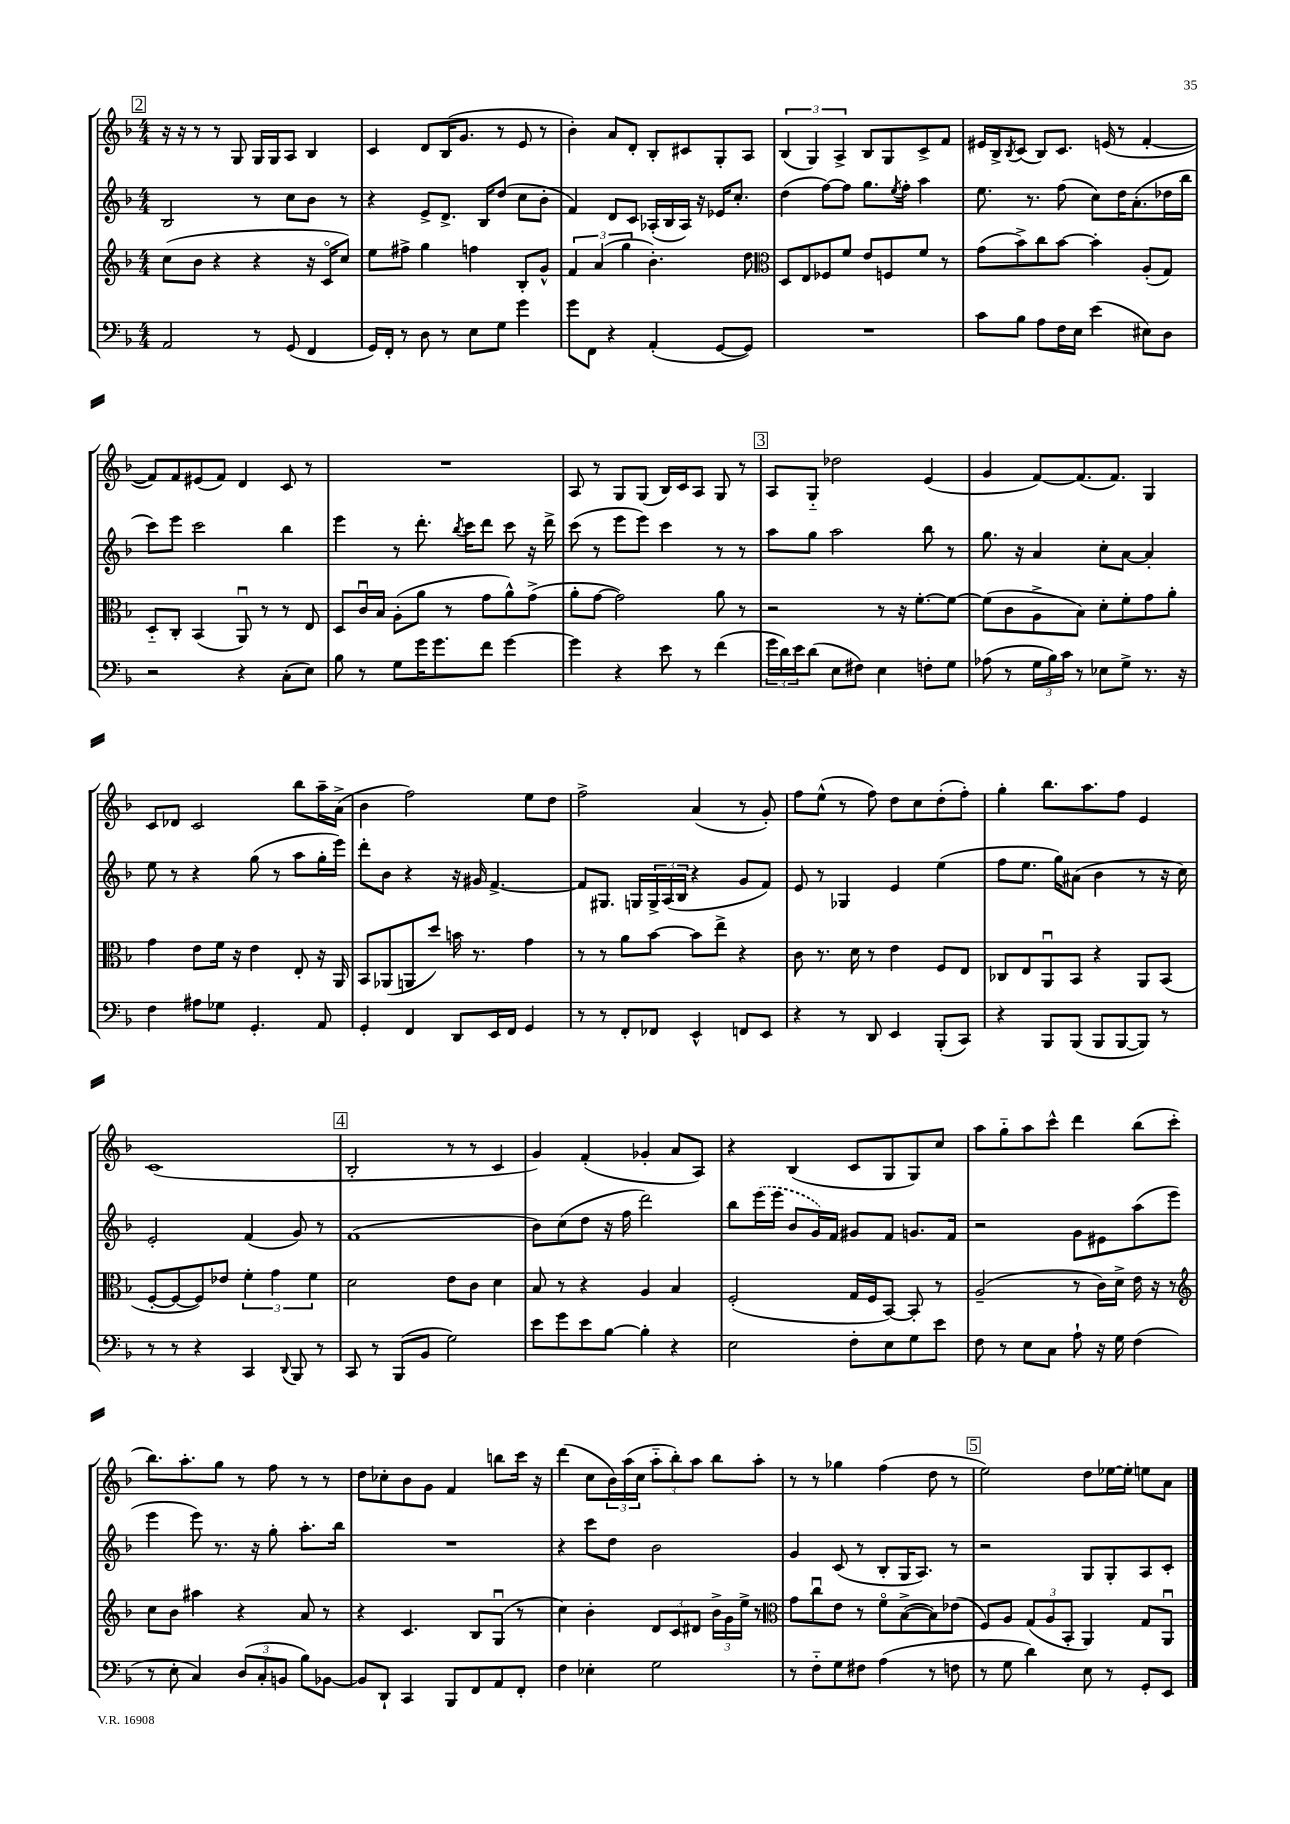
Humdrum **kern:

**kern	**kern	**kern	**kern
*staff4	*staff3	*staff2	*staff1
*clefF4	*clefG2	*clefG2	*clefG2
*k[b-]	*k[b-]	*k[b-]	*k[b-]
*M4/4	*M4/4	*M4/4	*M4/4
2AA	(8cc	2B-	16r
.	.	.	16r
.	8b-	.	8r
.	4r	.	8r
.	.	.	8G
8r	4r	8r	16G
.	.	.	16G
(8GG	.	8cc	8A
4FF	16r	8b-	4B-
.	16co	.	.
.	8cc)	8r	.
=	=	=	=
16GG)	8ee	4r	4c
16FF'	.	.	.
8r	8ff#^	.	.
8D	4gg	8e^	8d
8r	.	8.d^	(16B-
.	.	.	8.g
8E	4ff	.	.
.	.	16B-	.
8G	.	(8dd	8r
4g	8B-'	8cc	8e
.	8g^^	8b-'	8r
=	=	=	=
8g	6f	4f)	4b-')
8FF	.	.	.
.	(6a	.	.
4r	.	8d	8a
.	6gg	.	.
.	.	8c	8d'
(4AA'	4.b-')	(16A-'	8B-'
.	.	16B-	.
.	.	16A-)	8c#
.	.	16r	.
[8GG	.	16e-	8G'
.	.	8.cc'	.
8GG])	8dd	.	8A
=	=	=	=
*	*clefC3	*	*
1r	8D	(4dd	(6B-
.	8E	.	.
.	.	.	6G)
.	8F-	[8ff)	.
.	.	.	6A^
.	8f	8ff]	.
.	8e	8.gg	8B-
.	8F	.	8G
.	.	8qee	.
.	.	16ff'	.
.	8f	4aa	8c^
.	8r	.	8f
=	=	=	=
8c	(8g	8.ee	16e#
.	.	.	16B-^
.	.	.	8qB-
8B-	8b-^)	.	(8c
.	.	8.r	.
8A	8cc	.	8B-)
16F	[8b-	(8ff	8.c
16E	.	.	.
(4e	4b-']	8cc)	.
.	.	.	(16e
.	.	16dd	8r
.	.	(8.a'	.
8E#)	(8A'	.	[4f'
8D	8G)	16dd-	.
.	.	16bb-	.
=	=	=	=
2r	8D'~	8ccc)	8f])
.	8C'	8eee	8f
.	(4BB-	2ccc	(8e#
.	.	.	8f)
4r	8AAu)	.	4d
.	8r	.	.
(8C'	8r	4bb-	8c
8E)	8E	.	8r
=	=	=	=
8B-	8D	4eee	1r
8r	16cu	.	.
.	16B-	.	.
8G	(8A'	8r	.
16g	8a	8.ddd'	.
8.g	.	.	.
.	8r	.	.
.	.	8qbb-	.
.	.	16ccc	.
8f	8g	8ddd	.
[4g	8a^^)	8ccc	.
.	(8g^	16r	.
.	.	16ddd^	.
=	=	=	=
4g]	8a'	(8ccc	8A
.	[8g	8r	8r
4r	2g])	8eee	8G
.	.	8eee)	(8G
8e	.	4ccc	16B-)
.	.	.	16c
8r	.	.	8A
(4f	8a	8r	8G
.	8r	8r	8r
=	=	=	=
24g	2r	8aa	8A
24d)	.	.	.
24e	.	.	.
(8d	.	8gg	8G'~
8E	.	2aa	2dd-
8F#)	.	.	.
4E	8r	.	.
.	16r	.	.
.	[8.f'	.	.
8F'	.	8bb-	(4e
8G	8f_	8r	.
=	=	=	=
(8A-	(8f]	8.gg	4g
8r	8c	.	.
.	.	16r	.
24G	8A^	4a	[8f)
24B-)	.	.	.
24c	.	.	.
8r	8B-)	.	(8.f]
8E-	8d'	8cc'	.
.	.	.	8.f)
8G^	8f'	[8a	.
8.r	8g	4a']	4G
.	8a'	.	.
16r	.	.	.
=	=	=	=
4F	4g	8ee	8c
.	.	8r	8d-
8A#	8e	4r	2c
8G-	16f	.	.
.	16r	.	.
4.GG'	4e	(8gg	.
.	.	8r	.
.	8E'	8aa	8bb-
8AA	16r	16gg'	16aa~
.	16AA	16eee)	(16a^
=	=	=	=
4GG'	8BB-	8ddd'	4b-
.	(8AA-	8b-	.
4FF	8AA	4r	2ff)
.	8dd)	.	.
8DD	16b	16r	.
.	8.r	16g#	.
16EE	.	[4.f^	.
16FF	.	.	.
4GG	4g	.	8ee
.	.	.	8dd
=	=	=	=
8r	8r	8f]	2ff^
8r	8r	8.G#	.
8FF'	8a	.	.
.	.	16G	.
8FF-	[8b-	24G^	.
.	.	(24A	.
.	.	24B-	.
4EE^^	8b-]	4r	(4a
.	8ee^	.	.
8FF	4r	8g	8r
8EE	.	8f)	8g')
=	=	=	=
4r	8c	8e	8ff
.	8.r	8r	(8ee^^
8r	.	4G-	8r
.	16d	.	.
8DD	8r	.	8ff)
4EE	4e	4e	8dd
.	.	.	8cc
(8BBB-'	8F	(4ee	(8dd'
8CC)	8E	.	8ff')
=	=	=	=
4r	8C-	8ff	4gg'
.	8E	8.ee	.
8BBB-	8AAu	.	8.bb-
.	.	16gg)	.
(8BBB-	8BB-	(8a#	.
.	.	.	8.aa
8BBB-	4r	4b-	.
[8BBB-	.	.	8ff
8BBB-])	8AA	8r	4e
8r	(8BB-	16r	.
.	.	16cc)	.
=	=	=	=
8r	[8F'	2e'	(1c
8r	8F_	.	.
4r	8F])	.	.
.	8e-	.	.
4CC	6f'	(4f	.
.	6g	.	.
8qqDD	.	.	.
8BBB-	.	8g)	.
.	6f	.	.
8r	.	8r	.
=	=	=	=
8CC	2d	(1f	2B-'
8r	.	.	.
(8BBB-	.	.	.
8BB-	.	.	.
2G)	8e	.	8r
.	8c	.	8r
.	4d	.	4c
=	=	=	=
8e	8B-	8b-)	4g)
8g	8r	(8cc	.
8e	4r	8dd	(4f'
[8B-	.	16r	.
.	.	16ff	.
4B-']	4A	2ddd)	4g-'
4r	4B-	.	8a
.	.	.	8A)
=	=	=	=
2E	(2F'	8bb-	4r
.	.	(16eee	.
.	.	16eee	.
.	.	8b-	(4B-
.	.	16g)	.
.	.	16f	.
8F'	16G	8g#	8c
.	16F	.	.
8E	[8BB-)	8f	8G
8G	8BB-']	8.g	8G)
8e	8r	.	8cc
.	.	16f	.
=	=	=	=
8F	(2A~	2r	8aa
8r	.	.	8gg'~
8E	.	.	8aa
8C	.	.	8ccc^^
8A`	8r	8g	4ddd
16r	16c)	8e#	.
16G	16d^	.	.
(4F	16e	(8aa	(8bb-
.	16r	.	.
.	8r	8eee	8ccc'
=	=	=	=
*	*clefG2	*	*
8r	8cc	4eee	8.bb-)
8E'	8b-	.	.
.	.	.	8.aa'
4C)	4aa#	8eee)	.
.	.	8.r	8gg
(12D	4r	.	8r
.	.	16r	.
12C'	.	.	.
.	.	8gg'	8ff
12BB	.	.	.
8B-)	8a	8.aa'	8r
[8BB-	8r	.	8r
.	.	16bb-	.
=	=	=	=
8BB-]	4r	1r	8dd
8DD`	.	.	8cc-'
4CC	4.c	.	8b-
.	.	.	8g
8BBB-	.	.	4f
8FF	8B-	.	.
8AA	(8Gu	.	8bb
8FF'	8r	.	16ccc
.	.	.	16r
=	=	=	=
4F	4cc)	4r	(4ddd
4E-'	4b-'	8ccc	8cc
.	.	8dd	24b-)
.	.	.	(24aa
.	.	.	24cc
2G	12d	2b-	12aa'~
.	12c	.	12bb-')
.	12d#	.	12aa
.	24b-^	.	8bb-
.	24g	.	.
.	24ee^	.	.
.	8r	.	8aa'
=	=	=	=
*	*clefC3	*	*
8r	8g	4g	8r
8F'~	8ccu	.	8r
8G	8e	(8c	4gg-
8F#	8r	8r	.
(4A	8fo	8B-'	(4ff
.	([8B-^	16G	.
.	.	8.A)	.
8r	8B-])	.	8dd
8F	(8e-	8r	8r
=	=	=	=
8r	8F)	2r	2ee)
8G	8A	.	.
4d)	(12G	.	.
.	12A	.	.
.	12BB-'	.	.
8E	4AA)	8G	8dd
8r	.	8G'	[16ee-
.	.	.	16ee-']
8GG'	8G	8A	8ee
8EE	8AAu	8c'	8a
==	==	==	==
*-	*-	*-	*-
